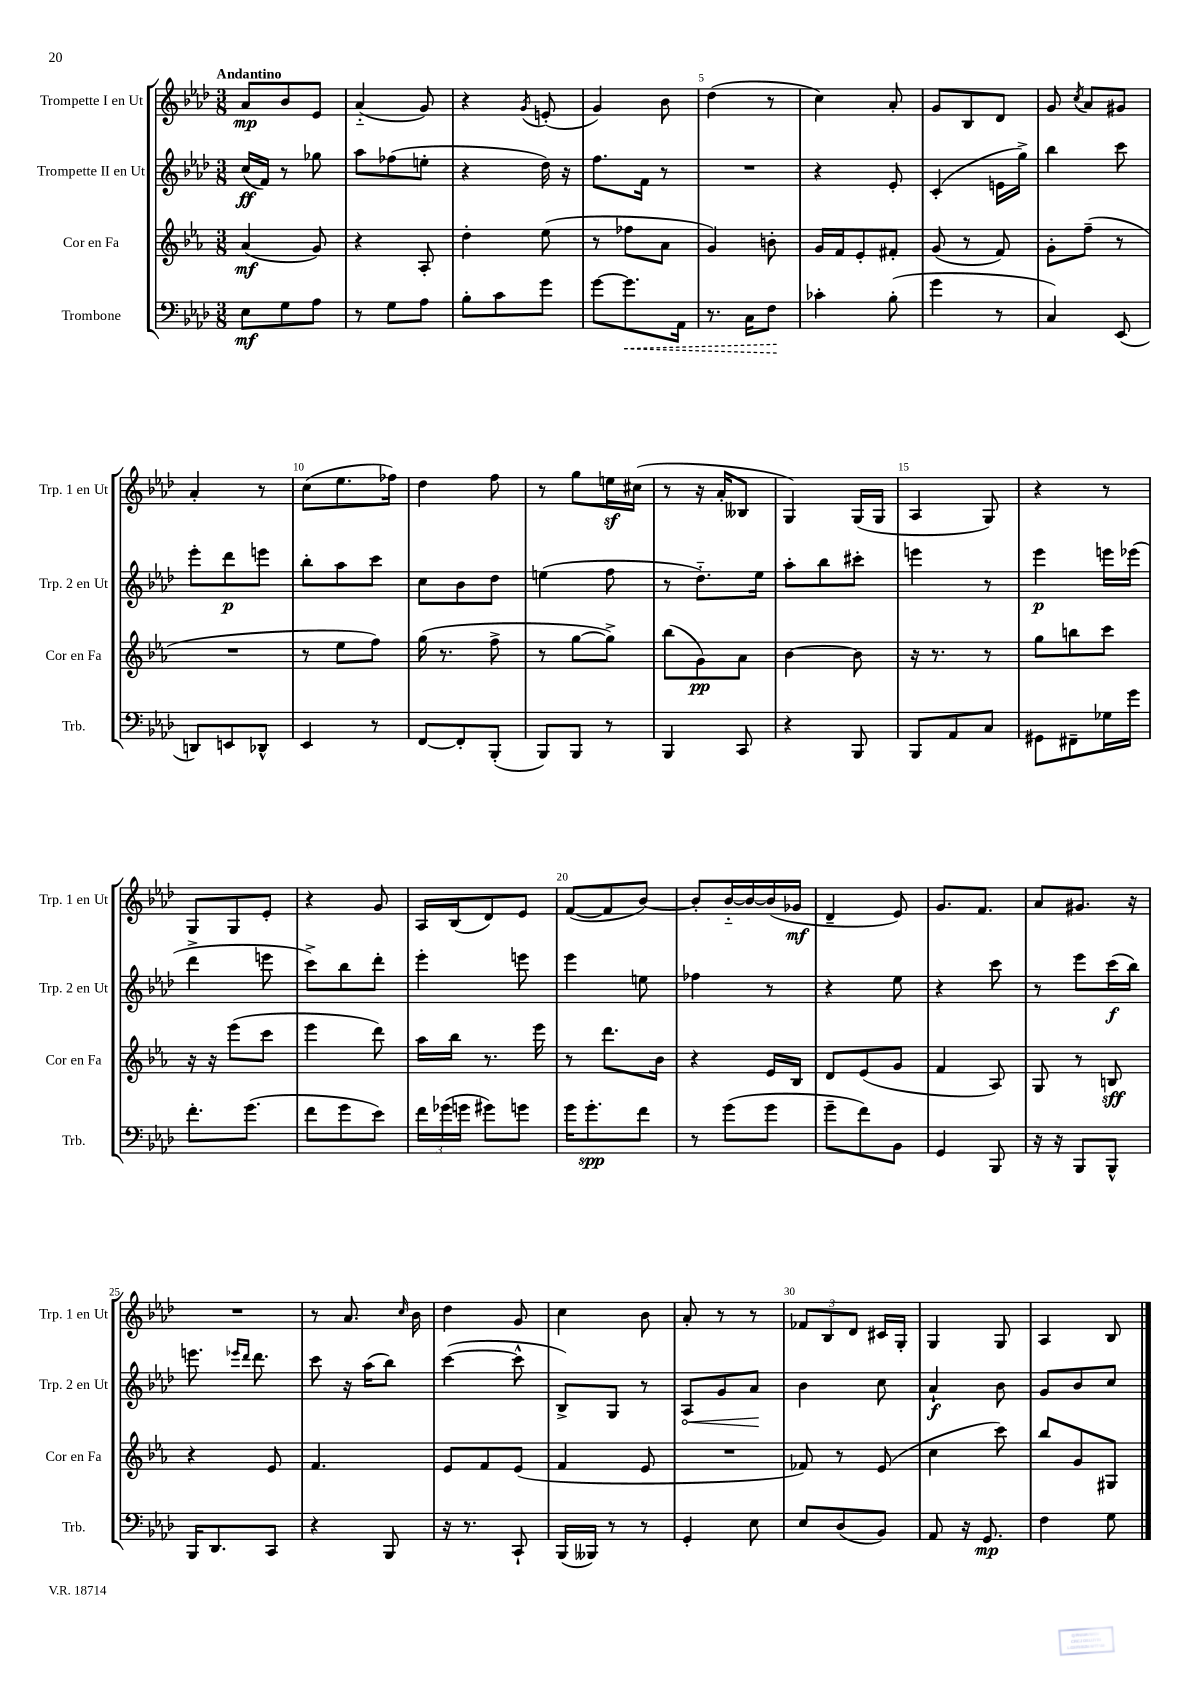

**kern	**kern	**kern	**kern
*staff4	*staff3	*staff2	*staff1
*clefF4	*clefG2	*clefG2	*clefG2
*k[b-e-a-d-]	*k[b-e-a-]	*k[b-e-a-d-]	*k[b-e-a-d-]
*M3/8	*M3/8	*M3/8	*M3/8
8E-	(4a-	(16cc	8a-
.	.	16f)	.
8G	.	8r	8b-
8A-	8g)	8gg-	8e-
=	=	=	=
8r	4r	8aa-	(4a-'~
8G	.	(8ff-	.
8A-	8A-'	8ee'	8g)
=	=	=	=
8B-'	4dd'	4r	4r
8c	.	.	.
.	.	.	8qg
8g	(8ee-	16dd-)	(8e'
.	.	16r	.
=	=	=	=
[8g	8r	8.ff	4g)
8.g]	8ff-	.	.
.	.	16f	.
.	8a-	8r	8b-
16AA-	.	.	.
=	=	=	=
8.r	4g)	4.r	(4dd-
16C	.	.	.
8F	8b'	.	8r
=	=	=	=
4c-'	16g	4r	4cc)
.	16f	.	.
.	8e-'	.	.
(8B-'	8f#'	8e-'	8a-'
=	=	=	=
4g	(8g	(4c'	8g
.	8r	.	8B-
8r	8f)	16e	8d-
.	.	16gg^)	.
=	=	=	=
4C)	8g'	4bb-	8g
.	.	.	8qcc
.	(8ff~	.	8a-
(8EE-	8r	8ccc	8g#
=	=	=	=
8DD)	4.r	8eee-'	4a-'
8EE	.	8ddd-	.
8DD-^^	.	8eee	8r
=	=	=	=
4EE-	8r	8bb-'	(8cc
.	8ee-	8aa-	8.ee-
8r	8ff)	8ccc	.
.	.	.	16ff-)
=	=	=	=
[8FF	(16gg	8cc	4dd-
.	8.r	.	.
8FF']	.	8b-	.
(8BBB-'	8ff^	8dd-	8ff
=	=	=	=
8BBB-)	8r	(4ee	8r
8BBB-	[8gg	.	8gg
8r	8gg^])	8ff	16ee
.	.	.	(16cc#
=	=	=	=
4BBB-	(8bb-	8r	8r
.	8g)	8.dd-'~)	16r
.	.	.	16a-'
8CC	8a-	.	8B--
.	.	16ee-	.
=	=	=	=
4r	[4b-	8aa-'	4G)
.	.	8bb-	.
8BBB-	8b-]	8ccc#'	(16G
.	.	.	16G
=	=	=	=
8BBB-	16r	4eee	4A-
.	8.r	.	.
8AA-	.	.	.
8C	8r	8r	8G)
=	=	=	=
8GG#	8gg	4eee-	4r
8FF#~	8bb	.	.
16G-	8ccc	16eee	8r
16g	.	(16eee-	.
=	=	=	=
8.f'	16r	4ddd-^	8G
.	16r	.	.
.	(8eee-	.	8G
(8.g	.	.	.
.	8ccc	8eee	8e-'
=	=	=	=
8f	4eee-	8ccc^)	4r
8g	.	8bb-	.
8e-)	8ddd)	8ddd-'	8g
=	=	=	=
24f	16aa-	4eee-'	16A-
(24g-	.	.	.
.	16bb-	.	(16B-
24g	.	.	.
8g#)	8.r	.	8d-)
8g	.	8eee	8e-
.	16eee-	.	.
=	=	=	=
16g	8r	4eee-	([8f
8.g'	.	.	.
.	8.ddd	.	8f]
8f	.	8ee	[8b-)
.	16b-	.	.
=	=	=	=
8r	4r	4ff-	8b-']
(8g	.	.	[16b-'~
.	.	.	16b-_
8g	16e-	8r	(16b-]
.	16B-	.	16g-
=	=	=	=
8g~	8d	4r	4d-~
8f)	(8e-	.	.
8BB-	8g	8ee-	8e-)
=	=	=	=
4GG	4f	4r	8.g
.	.	.	8.f
8BBB-	8A-)	8ccc	.
=	=	=	=
16r	8G	8r	8a-
16r	.	.	.
8BBB-	8r	8eee-	8.g#
8BBB-^^	8B	(16ccc	.
.	.	16bb-)	16r
=	=	=	=
16BBB-	4r	8.eee	4.r
8.DD-	.	.	.
.	.	16qqeee-	.
.	.	16qqddd-	.
.	.	8.ddd-	.
8CC	8e-	.	.
=	=	=	=
4r	4.f	8ccc	8r
.	.	16r	8.a-
.	.	(16aa-	.
8BBB-	.	8bb-)	.
.	.	.	16qqcc
.	.	.	16b-
=	=	=	=
16r	8e-	([4ccc	4dd-
8.r	.	.	.
.	8f	.	.
8CC`	(8e-	8ccc^^]	8g
=	=	=	=
(16BBB-	4f	8B-^)	4cc
16BBB--)	.	.	.
8r	.	8G	.
8r	8e-	8r	8b-
=	=	=	=
4GG'	4.r	8A-	8a-'
.	.	8g	8r
8E-	.	8a-	8r
=	=	=	=
8E-	8f-)	4b-	12f-
.	.	.	12B-
(8D-	8r	.	.
.	.	.	12d-
8BB-)	(8e-	8cc	16c#
.	.	.	16G'
=	=	=	=
8AA-	4cc	4a-`	4G
16r	.	.	.
8.GG	.	.	.
.	8ccc)	8b-	8G
=	=	=	=
4F	8bb-	8g	4A-
.	8g	8b-	.
8G	8G#	8cc	8B-
==	==	==	==
*-	*-	*-	*-
